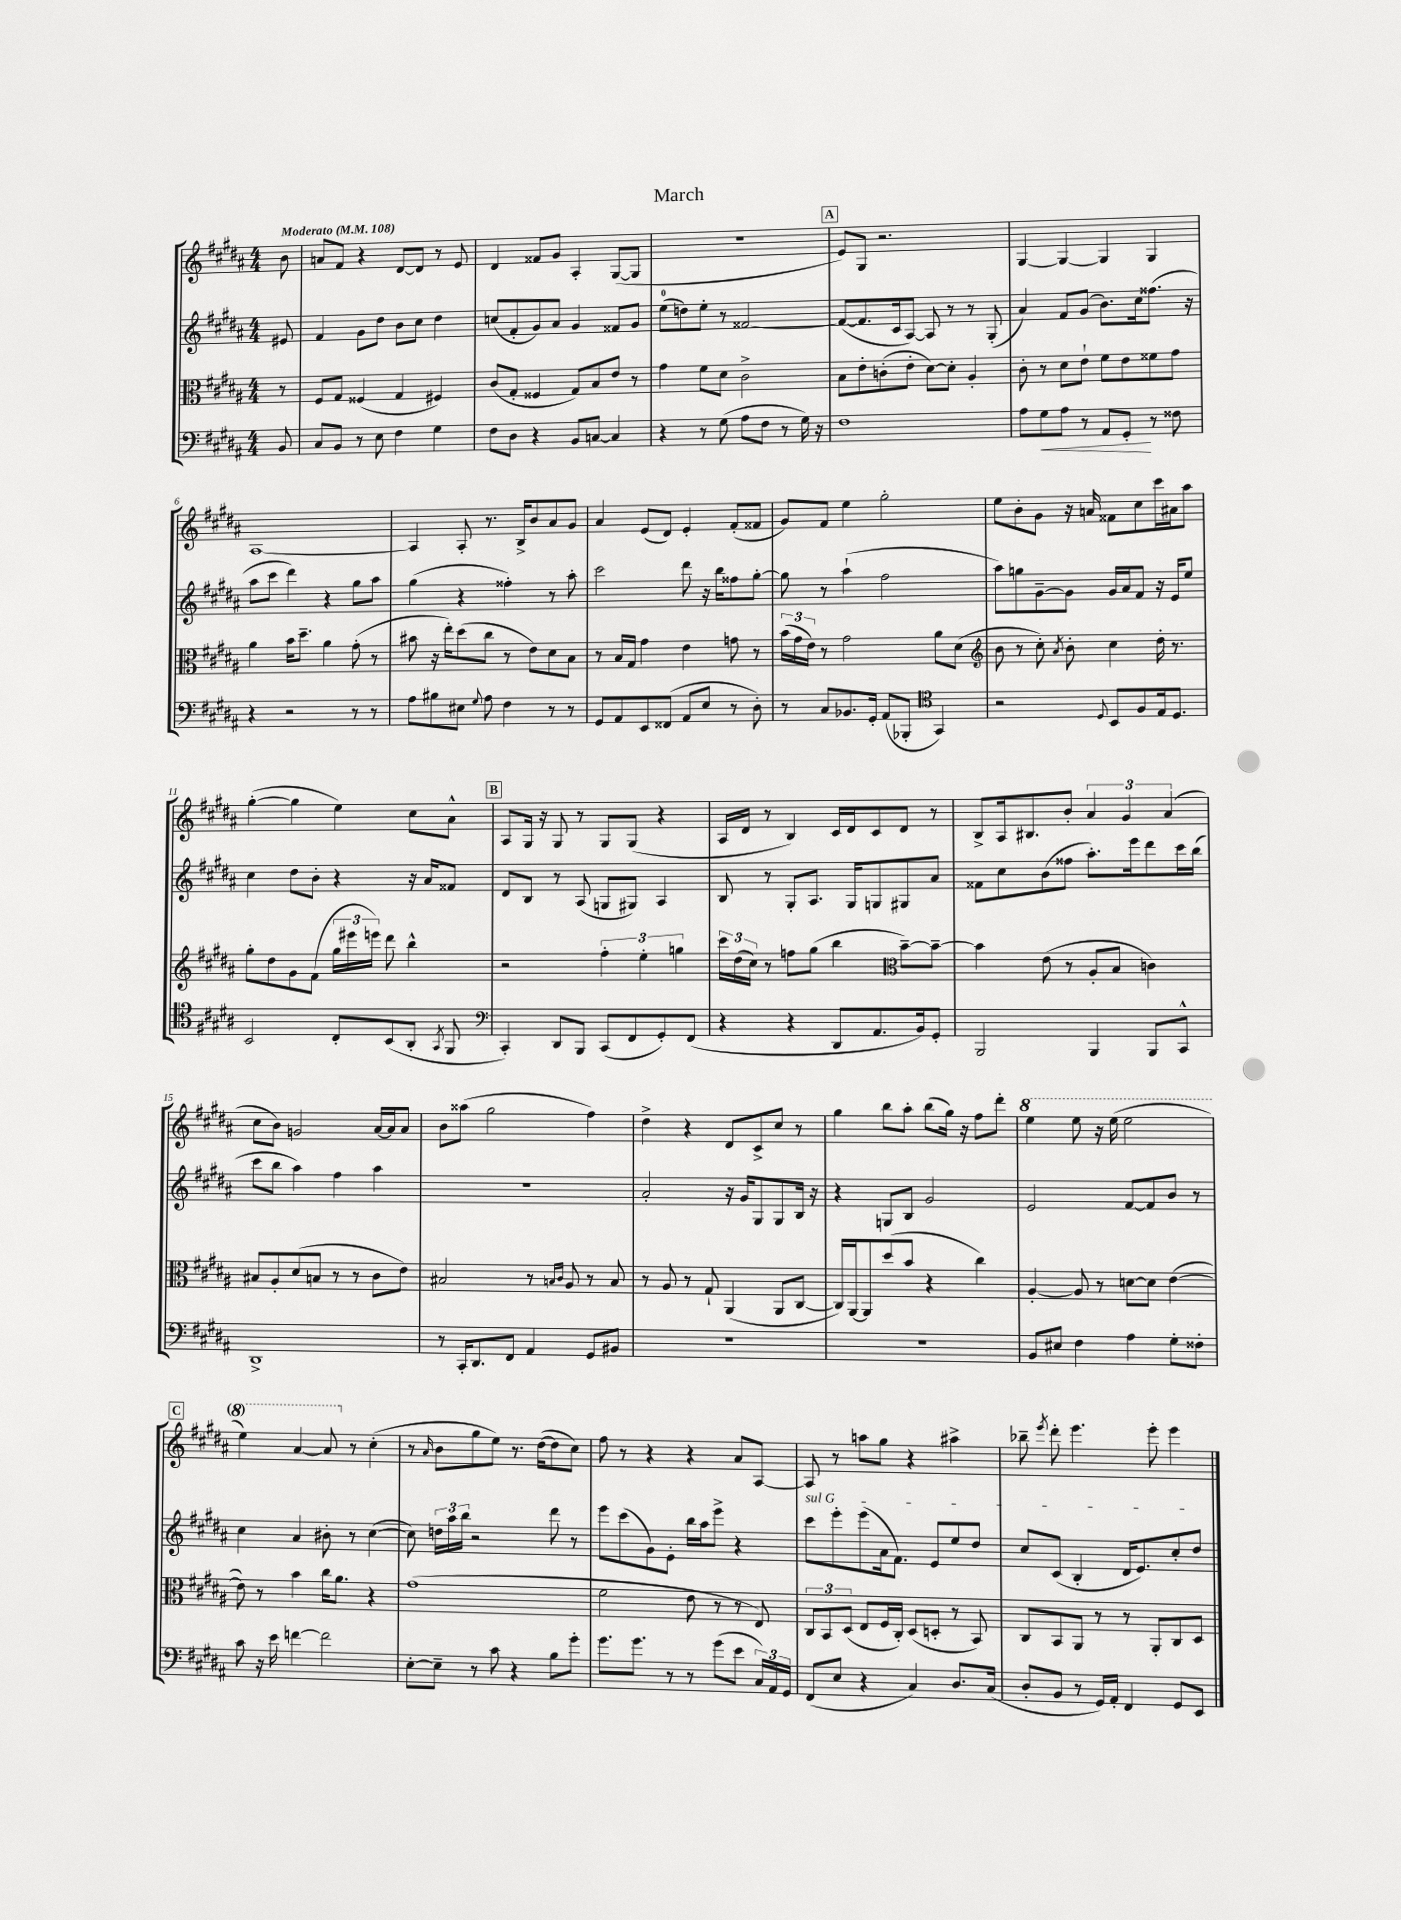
\header { title = "March" }
<<
\new StaffGroup <<
\new Staff = "s0" {
    \clef treble \key b \major \numericTimeSignature \time 4/4 \partial 8 \tempo "Moderato" 4 = 108
    \autoBeamOff b'8 |
    a'8[ fis'8] r4 dis'8[~ dis'8] r8 e'8 |
    dis'4 fisis'8[ gis'8] ais4-. gis8[~( gis8] |
    R1 |
    \mark \markup { \box "A" } e'8[) gis8] r2. |
    gis4~ gis4~ gis4 gis4 |
    ais1~ |
    ais4 ais8-. r8. b16[-> b'8 ais'8 gis'8] |
    ais'4 e'8[( dis'8]) e'4-. fis'8[-.( fisis'8] |
    gis'8[) fis'8] e''4 gis''2-. |
    e''8[ b'8-. gis'8] r16 a'16 fisis'8[ cis''8 cis'''16 ais'16 ais''8] |
    gis''4~-.( gis''4 e''4) cis''8[ ais'8]-^ |
    \mark \markup { \box "B" } ais8[ gis16] r16 gis8 r8 gis8[ gis8]( r4 |
    ais16[ dis'16] r8 b4) cis'16[ dis'16 cis'8 dis'8] r8 |
    b8[-> ais16 bis8. b'8]-. \tuplet 3/2 { ais'4 gis'4 ais'4( } |
    cis''8[ b'8]) g'2 ais'16[~ ais'16 ais'8] |
    b'8[ aisis''8]( gis''2 fis''4) |
    dis''4-> r4 dis'8[ cis'8-> cis''8] r8 |
    gis''4 b''8[ ais''8]-. b''8[( gis''16]) r16 fis''8[ dis'''8]-. |
    \ottava #1 e'''4 e'''8 r16 e'''16( e'''2 |
    \mark \markup { \box "C" } e'''4) ais''4~ ais''8 \ottava #0 r8 cis''4-.( |
    r8 \grace { ais'16 } b'8[ gis''8 e''8]) r8. dis''16[~( dis''8 cis''8]) |
    fis''8 r8 r4 r4 ais'8[ ais8]~ |
    ais8 r8 a''8[ gis''8] r4 ais''4-> |
    bes''8-- \acciaccatura { e'''8 } dis'''8-. e'''4. e'''8-. e'''4 \bar "|." |
}
\new Staff = "s1" {
    \clef treble \key b \major \numericTimeSignature \time 4/4 \partial 8
    \autoBeamOff eis'8 |
    fis'4 gis'8[ dis''8] b'8[ cis''8] dis''4 |
    c''8[( fis'8-. gis'8) ais'8] gis'4 fisis'8[ gis'8] |
    e''8[-0( d''8) e''8]-. r8 fisis'2~ |
    \mark \markup { \box "A" } fisis'8[~( fisis'8. cis'16 ais8]~) ais8 r8 r8 gis8-.( |
    ais'4) fis'8[ gis'8]( b'8.[) cis''16 fisis''8.]( r16 |
    ais''8[ cis'''8] dis'''4) r4 gis''8[ ais''8] |
    gis''4( r4 fisis''4-.) r8 ais''8-. |
    cis'''2 dis'''8 r16 b''16[ fisis''8 gis''8]~-. |
    gis''8 r8 ais''4-!( fis''2 |
    ais''8[) g''8 gis'8~-- gis'8] gis'16[ ais'16 fis'8] r16 e'16[ e''8] |
    cis''4 dis''8[ b'8]-. r4 r16 ais'16[ fisis'8] |
    \mark \markup { \box "B" } dis'8[ b8] r8 ais8( g8[ gis8]) ais4 |
    b8 r8 gis8[-. ais8.] gis16[ g8 gis8 ais'8] |
    fisis'8[ cis''8 b'8( fisis''8] ais''8.[-.) e'''16 dis'''8 cis'''16 b''16]( |
    cis'''8[ b''8] ais''4) fis''4 ais''4 |
    r1 |
    ais'2-. r16 gis'16[ gis8 gis8 b16] r16 |
    r4 g8[ b8] gis'2 |
    e'2 fis'8[~ fis'8 b'8] r8 |
    \mark \markup { \box "C" } cis''4 ais'4 bis'8-. r8 cis''4~( |
    cis''8) \tuplet 3/2 { d''16[ ais''16 b''16] } r2 dis'''8 r8 |
    e'''8[ cis'''8( gis'8) e'8]-. b''16[ ais''16 e'''8]-> r4 |
    \once \override TextSpanner.bound-details.left.text = \markup { \italic "sul G" } cis'''8[\startTextSpan e'''8-. e'''8( ais'16 fis'8.]) e'8[ e''8 dis''8] |
    cis''8[ cis'8]( b4-. dis'16[ e'8.) cis''8-. dis''8]\stopTextSpan \bar "|." |
}
\new Staff = "s2" {
    \clef alto \key b \major \numericTimeSignature \time 4/4 \partial 8
    \autoBeamOff r8 |
    fis8[ gis8] fisis4( gis4 fis4) |
    cis'8[( gis8]-. fisis4 gis8[) b8 e'8] r8 |
    gis'4 fis'8[ dis'8] cis'2-> |
    \mark \markup { \box "A" } b8[ e'8-. c'8-.( e'8]-. dis'8[~) dis'8]-. ais4-. |
    cis'8-. r8 dis'8[ e'8]-! fis'8[ e'8 fisis'8 gis'8] |
    ais'4 b'16[ dis''8.]-- ais'4 gis'8-.( r8 |
    bis'8 r16 e''16[-.) dis''8( cis''8] r8 e'8[) dis'8 b8] |
    r8 b16[ gis16] gis'4 e'4 g'8 r8 |
    \tuplet 3/2 { b'16[( gis'16 e'16]) } r8 gis'2 ais'8[ dis'8]( |
    \clef treble b'8 r8 cis''8-.) \acciaccatura { ais'8 } b'8-. cis''4 dis''16-. r8. |
    gis''8[-. dis''8 gis'8 fis'8]( \tuplet 3/2 { gis''16[ eis'''16 e'''16]) } dis'''8 b''4-^ |
    \mark \markup { \box "B" } r2 \tuplet 3/2 { fis''4-. e''4-. g''4 } |
    \tuplet 3/2 { cis'''16[ dis''16( cis''16]) } r8 f''8[ gis''8]( b''4 \clef alto b'8[~--) b'8]~-- |
    b'4 e'8( r8 ais8[-. b8] c'4) |
    bis8[ ais8-. dis'8( b8] r8 r8 cis'8[ e'8]) |
    bis2 r8 \grace { b16[ cis'16] } ais8 r8 b8 |
    r8 ais8 r8 gis8-! ais,4( ais,8[ cis8]~ |
    cis16[) ais,16~ ais,8 dis''8( b'8] r4 cis''4) |
    ais4~-. ais8 r8 d'8[~ d'8] e'4~( |
    \mark \markup { \box "C" } e'8) r8 b'4 cis''16[ ais'8.] r4 |
    gis'1( |
    fis'2 e'8 r8 r8 e8) |
    \tuplet 3/2 { cis8[ b,8 dis8]( } e8[ fis16 cis16]-.) dis8[( d8]-. r8 b,8) |
    cis8[ b,8 ais,8] r8 r8 ais,8[-. cis8 dis8] \bar "|." |
}
\new Staff = "s3" {
    \clef bass \key b \major \numericTimeSignature \time 4/4 \partial 8
    \autoBeamOff b,8 |
    cis8[ b,8] r8 e8 fis4 gis4 |
    fis8[ dis8] r4 b,8[ c8]~ c4 |
    r4 r8 gis8( ais8[ fis8] r8 gis16) r16 |
    \mark \markup { \box "A" } fis1 |
    ais8[ gis8\< ais8] r8 ais,8[ gis,8]-.\! r8 fisis8 |
    r4 r2 r8 r8 |
    ais8[ bis8 eis8] \appoggiatura { gis8 } ais8 fis4 r8 r8 |
    gis,8[ ais,8 e,8 fisis,8]( ais,8[ e8] r8 dis8-.) |
    r8 cis8[ bes,8. gis,16]-. ais,8[( bes,,8]-. \clef tenor gis,4) |
    r2 \appoggiatura { dis8 } b,8[ fis8 e16 dis8.] |
    b,2 cis8[-. b,8( ais,8]-. \acciaccatura { gis,8 } fis,8 |
    \mark \markup { \box "B" } \clef bass cis,4-.) dis,8[ b,,8] cis,8[( fis,8 gis,8-.) fis,8]( |
    r4 r4 dis,8[ ais,8. b,16) gis,8]-. |
    b,,2 b,,4 b,,8[ cis,8]-^ |
    dis,1-> |
    r8 cis,16[-. dis,8. fis,8] ais,4 gis,8[ bis,8] |
    R1 |
    R1 |
    b,8[ eis8] fis4 ais4 gis8[-. fisis8]-. |
    \mark \markup { \box "C" } cis'8 r16 e'16 f'4~ f'2 |
    e8[~-. e8]-- r8 cis'8 r4 b8[ gis'8]-. |
    gis'8.[ gis'8.] r8 r8 gis'8[( e'8] \tuplet 3/2 { cis16[) ais,16 gis,16] } |
    fis,8[( e8] r4 cis4) dis8.[ cis16]( |
    dis8[-. b,8] r8 gis,16[) ais,16]-. fis,4 gis,8[ e,8] \bar "|." |
}
>>
>>
